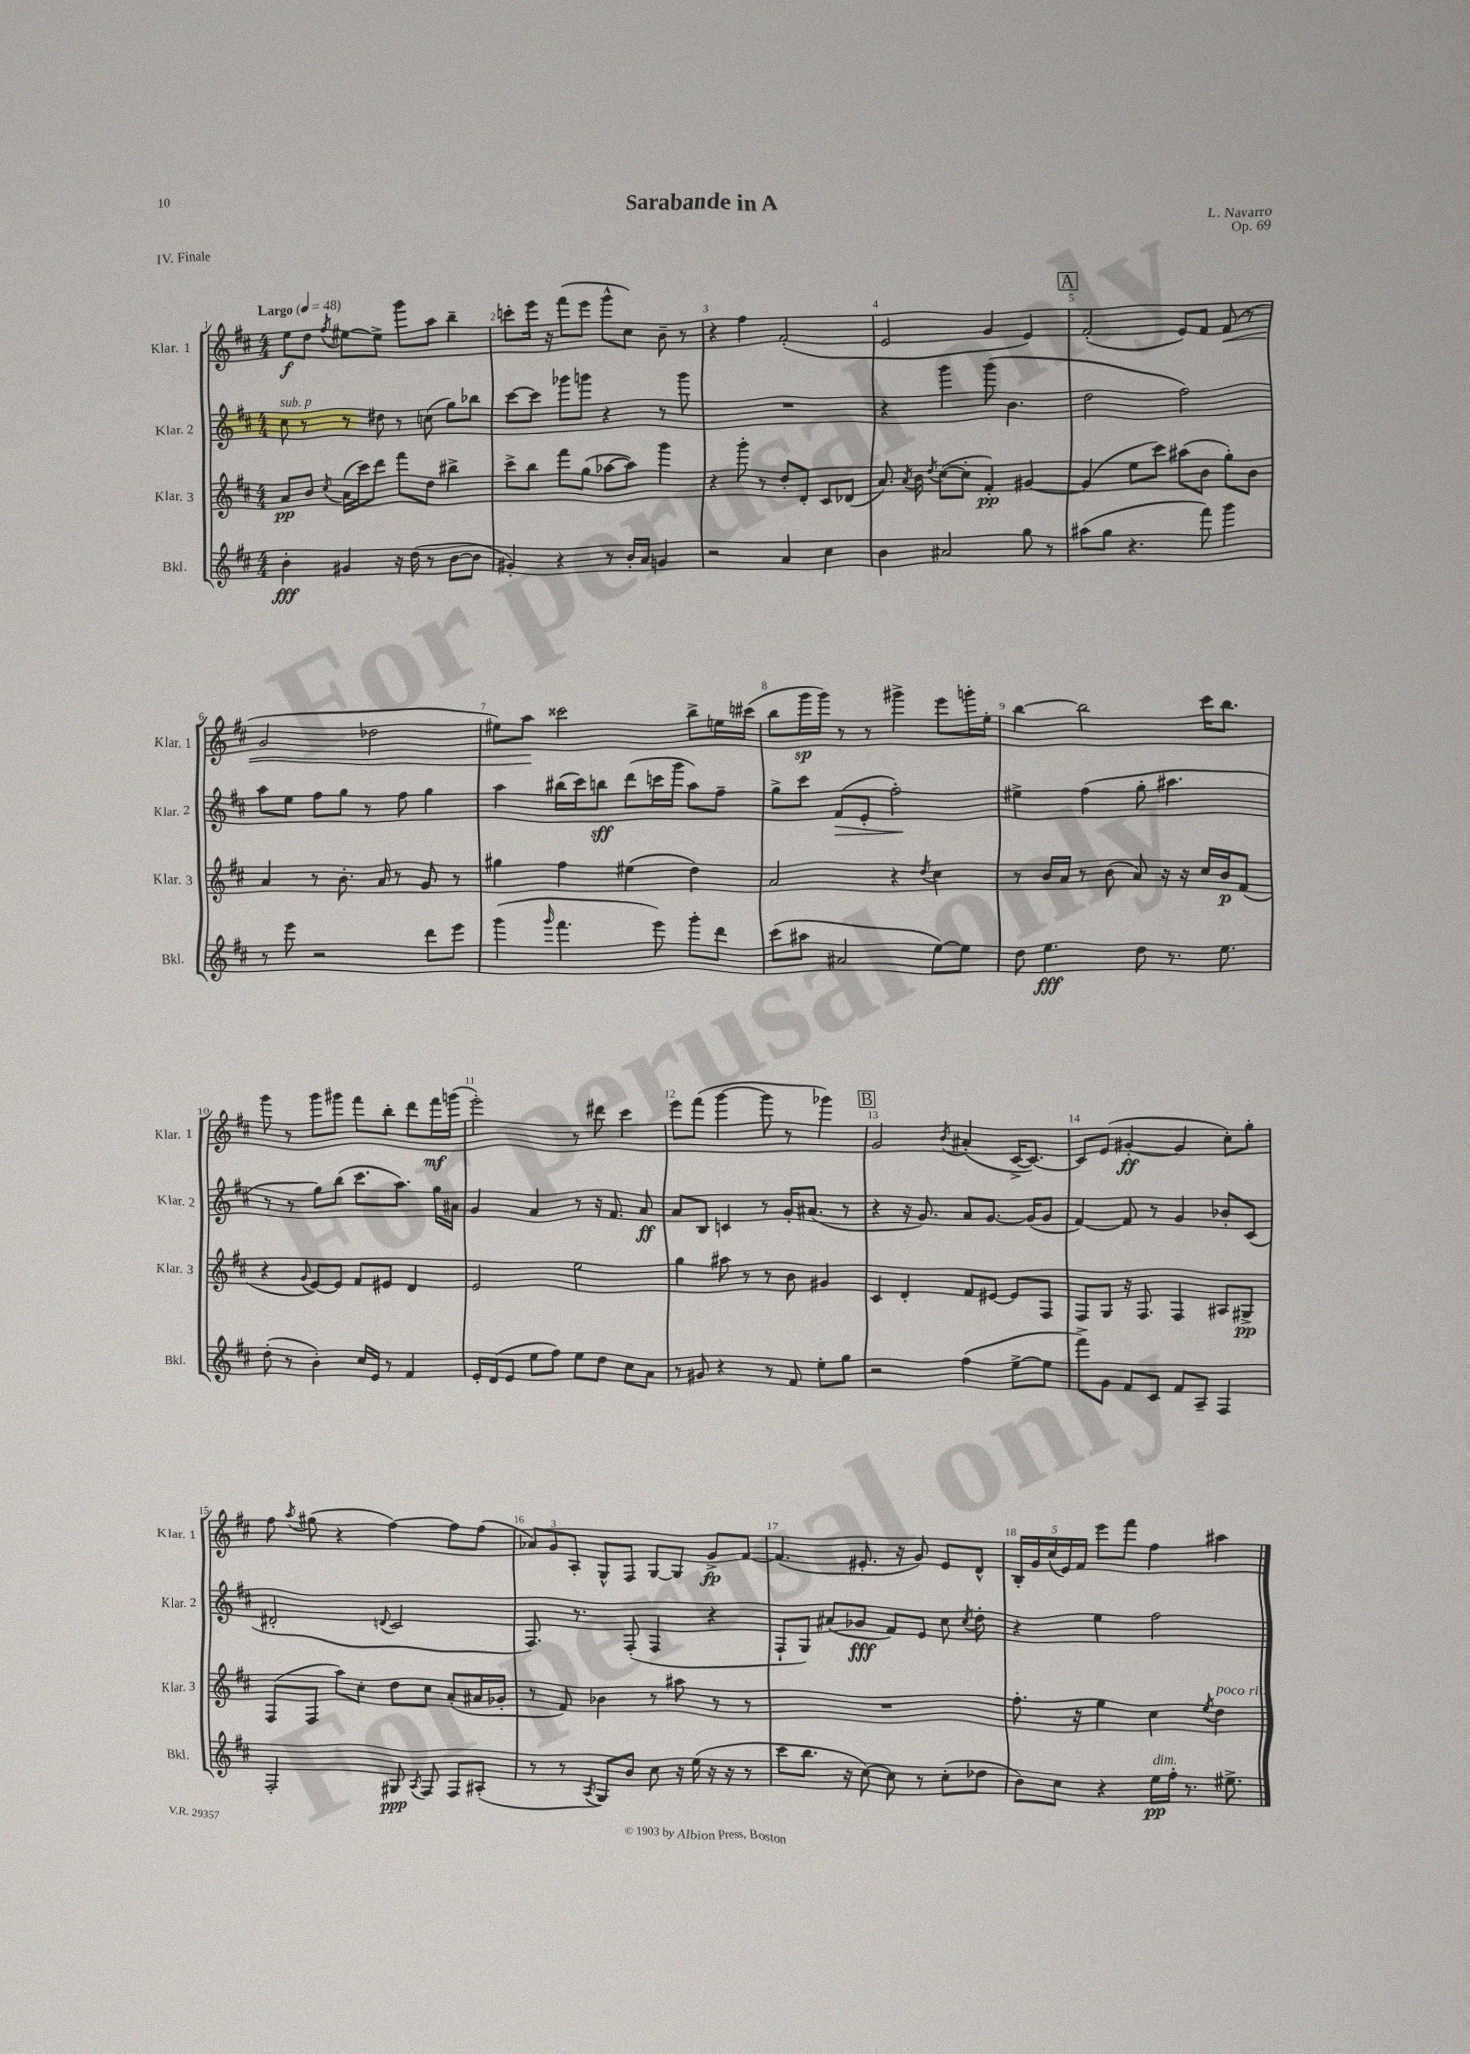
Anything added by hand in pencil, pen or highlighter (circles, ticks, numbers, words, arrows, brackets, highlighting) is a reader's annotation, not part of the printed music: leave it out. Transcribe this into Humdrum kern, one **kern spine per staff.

**kern	**kern	**kern	**kern
*staff4	*staff3	*staff2	*staff1
*clefG2	*clefG2	*clefG2	*clefG2
*k[f#c#]	*k[f#c#]	*k[f#c#]	*k[f#c#]
*M4/4	*M4/4	*M4/4	*M4/4
*MM48	*MM48	*MM48	*MM48
4b'\	8a/L	8cc#\	8ee\L
.	8b/J	8r	8dd\J
.	8qcc#/	.	8qff#/
4g#/	(16a\LL	8r	[8ee#\L
.	16ccc#\J)	.	.
.	8ddd\J	8dd#\	8ee#^\]J
16r	8fff#\L	8r	8ggg\L
(16dd\	.	.	.
8r	8dd\J	(8cc\	8aa\J
[8b\L	4bb#^\	8gg\L)	4bb~\
8b\]J	.	8bb-\J	.
=	=	=	=
4g#'/)	8ccc#^\L	[8ccc#\L	8ccc'\L
.	8bb\J	8ccc#\]J	16eee\Jk
.	.	.	16r
4r	8fff#\L	8ggg-\L	(8fff#\L
.	(8gg\J	8ggg\J	8eee\J
8r	[8aa-\L	4r	8ggg^^\L
16b'/LL	8aa-\]J)	.	8cc#\J)
16a/JJ	.	.	.
4g/	4ggg\	8r	8b~\
.	.	8ggg\	8r
=	=	=	=
2r	4r	1r	4r
.	8ggg'\	.	4ff#\
.	8r	.	.
4a/	8dd'/L	.	(2f#'/
.	8d'/J	.	.
4cc#\	8c#/L	.	.
.	(8d-/J	.	.
=	=	=	=
4b\	8.a/)	4r	2e/
.	8qa/	.	.
.	16b\	.	.
.	8qdd/	.	.
2a#/	([8cc#\L	4ggg\	.
.	8cc#'\]J	.	.
.	4f#'/)	(8ggg\	4g/
.	.	4.b\	.
8gg\	[4g#/	.	4e/)
8r	.	.	.
=	=	=	=
(8aa#\L	(4g#/]	2dd\	(2f#'/
8gg\J	.	.	.
4.r	8ee\L	.	.
.	8ccc#\J)	.	.
.	(8aa#\L	2ff#\)	8e/L)
8fff#\)	8b\J	.	8f#/J
4ggg\	8gg'\L)	.	(8f#/
.	8b\J	.	8r
=	=	=	=
8r	4a/	8aa\L	2g/
8eee\	.	8ee\J	.
2r	8r	8ff#\L	.
.	8.b'\	8gg\J	.
.	.	8r	2dd-\
.	16a/	.	.
.	8r	8ff#\	.
8ddd\L	8g/	4gg\	.
8eee\J	8r	.	.
=	=	=	=
(4ggg\	4gg#\	4aa\	8ee#\L)
.	.	.	8aa\J
16qqggg/	.	.	.
4.fff#\	4ff#\	(16bb#\LL	2ccc##\
.	.	16ccc#\J)	.
.	.	8bb\J	.
.	(4ee#\	(8ddd\L	.
8eee\)	.	16ccc\L	.
.	.	16ggg\JJ	.
8ggg'\L	4dd\)	8aa\L)	8bb^\L
8ddd\J	.	8ff#~\J	16ee\L
.	.	.	(16ccc#\JJ
=	=	=	=
(8ccc#\L	2a/	8gg^\L	8bb\L
8aa#\J	.	8ccc#\J	16ggg\L
.	.	.	16ggg\JJ)
2a#/	.	(8f#/L	8r
.	.	8e'/J	8r
.	4r	2ff#'\)	4ggg#^\
.	8qdd/	.	.
[8ee\L)	4cc#\	.	8eee\L
8ee\]J	.	.	16ggg'\L
.	.	.	16ee'\JJ
=	=	=	=
8dd\	8r	4ee#^\	[4bb\
4.ee\	16b/LL	.	.
.	16a/JJ	.	.
.	8r	(4ff#\	2bb\]
.	(8b\	.	.
8dd\	8a/)	8gg'\	.
8.r	16r	4.aa#\	.
.	16r	.	.
.	16cc#/LL	.	16ccc#\LK
8.ee\	16b/J	.	8.bb\J
.	(8f#/J	.	.
=	=	=	=
(8dd'\	4r	8r	8ggg\
8r	.	8r	8r
.	8qqg/	.	.
4b'\)	[8e/L)	8gg\L)	8ggg\L
.	8e/]J	(8bb\J	8ggg#\J
16cc#/LL	8f#/L	8.ccc#\L	8fff#\L
16e/JJ	.	.	.
8r	8e#/J	.	8bb'\J
.	.	8.aa\J)	.
4f#/	4d/	.	8ddd\L
.	.	16gg\LL	16fff#\L
.	.	16a#\JJ	(16ggg\JJ
=	=	=	=
16e'/LL	2e/	4g/	2eee'\)
(16d/J	.	.	.
8e/J	.	.	.
8ee\L	.	4a/	.
8ff#\J)	.	.	.
8ee\L	2ee\	8r	8r
8dd\J	.	16r	8ddd#\
.	.	8.f#/	.
8cc#\L	.	.	4ccc#\
8a\J	.	8a/	.
=	=	=	=
8r	4gg\	8a/L	8eee\L
8g#/	.	8B/J	(8fff#\J
4r	8aa#\	4c/	[4ggg\
.	8r	.	.
8r	8r	8r	8ggg\]
8f#/	8b\	16g'/LK	8r
.	.	(8.a#/J	.
8ee'\L	4g#/	.	4ggg-\)
8gg\J	.	8r	.
=	=	=	=
2r	4c#/	4r	2g/
.	4d'/	16r	.
.	.	8.g/)	.
.	.	.	8qb/
(4ff#\	8f#/L	8a/L	(4a#'/
.	[8e#/J	[8.g/J	.
[8ee^\L	8e#/]L	.	[16c#^/LK
.	.	(16g/]LK	8.c#/_J)
8ee\]J	8F#/J	8g/J	.
=	=	=	=
8fff#^\L)	8F#/L	[4f#/)	8c#/]L
8g\J	8G/J	.	(8e/J
8f#/L	16r	8f#/]	[4g#'/
.	8.F#/	.	.
8c#/J	.	8r	.
8f#/L	4F#/	4g/	4g#/]
8A~/J	.	.	.
4F#/	8A#/L	8b-'/L	8cc#'\L)
.	8G#^/J	(8c#/J	8gg'\J
=	=	=	=
2F#'/	(8F#/L	2d#'/	8ff#\
.	.	.	8qaa/
.	8F#/J	.	(8gg#\
.	8aa\L)	.	4r
.	8cc#'\J	.	.
.	.	8qqd/	.
8G#/	8dd\L	2c#/	[4ff#\)
8qA/	.	.	.
8F#/	8cc#\J	.	.
8F#/L	(8a'/L	.	8ff#\]L
(8A#'/J	16a#/L	.	(8ff#\J
.	16g-'/JJ	.	.
=	=	=	=
8r	8r	8.F#/)	12a-/L)
.	.	.	12g/
8r	8f#/)	.	.
.	.	.	12A'/J
.	.	8.r	.
8qA/	.	.	.
8G/L)	4b-\	.	8G^^/L
8b/J	.	(8F#'/	8F#/J
8cc#\	8r	4F#/	[8G/L
16r	8aa#\	.	8G/]J
(16ee\	.	.	.
16r	8r	4r	8g^/L
16r	.	.	.
8r	8r	.	[8f#/J
=	=	=	=
8ccc#\L	1r	8F#`/L	(4.f#/]
8.bb\J	.	8G/J)	.
.	.	(8a#/L	.
16r	.	.	.
[8cc#\)	.	8g-/J	8.e#'/
8cc#\]	.	8f#/L)	.
.	.	.	16r
8r	.	8e/J	8g/)
(8cc#'\L	.	8cc#\	8e#/L
.	.	8qcc#/	.
8dd-\J	.	8dd'\	8d^^/J
=	=	=	=
8b\L)	8.ff#'\	4r	20B'/LL
.	.	.	20g/
.	.	.	(20cc#/
8cc#\J	.	.	.
.	.	.	20e/)
.	16r	.	.
.	.	.	20f#/JJ
4r	4ee\	4ee\	8eee\L
.	.	.	8fff#\J
16ee\LL	4cc#\	2ff#\	4ff#\
16ff#'\JJ	.	.	.
8.r	.	.	.
.	8qee/	.	.
.	4dd\	.	4aa#\
8.ee#^\	.	.	.
==	==	==	==
*-	*-	*-	*-
